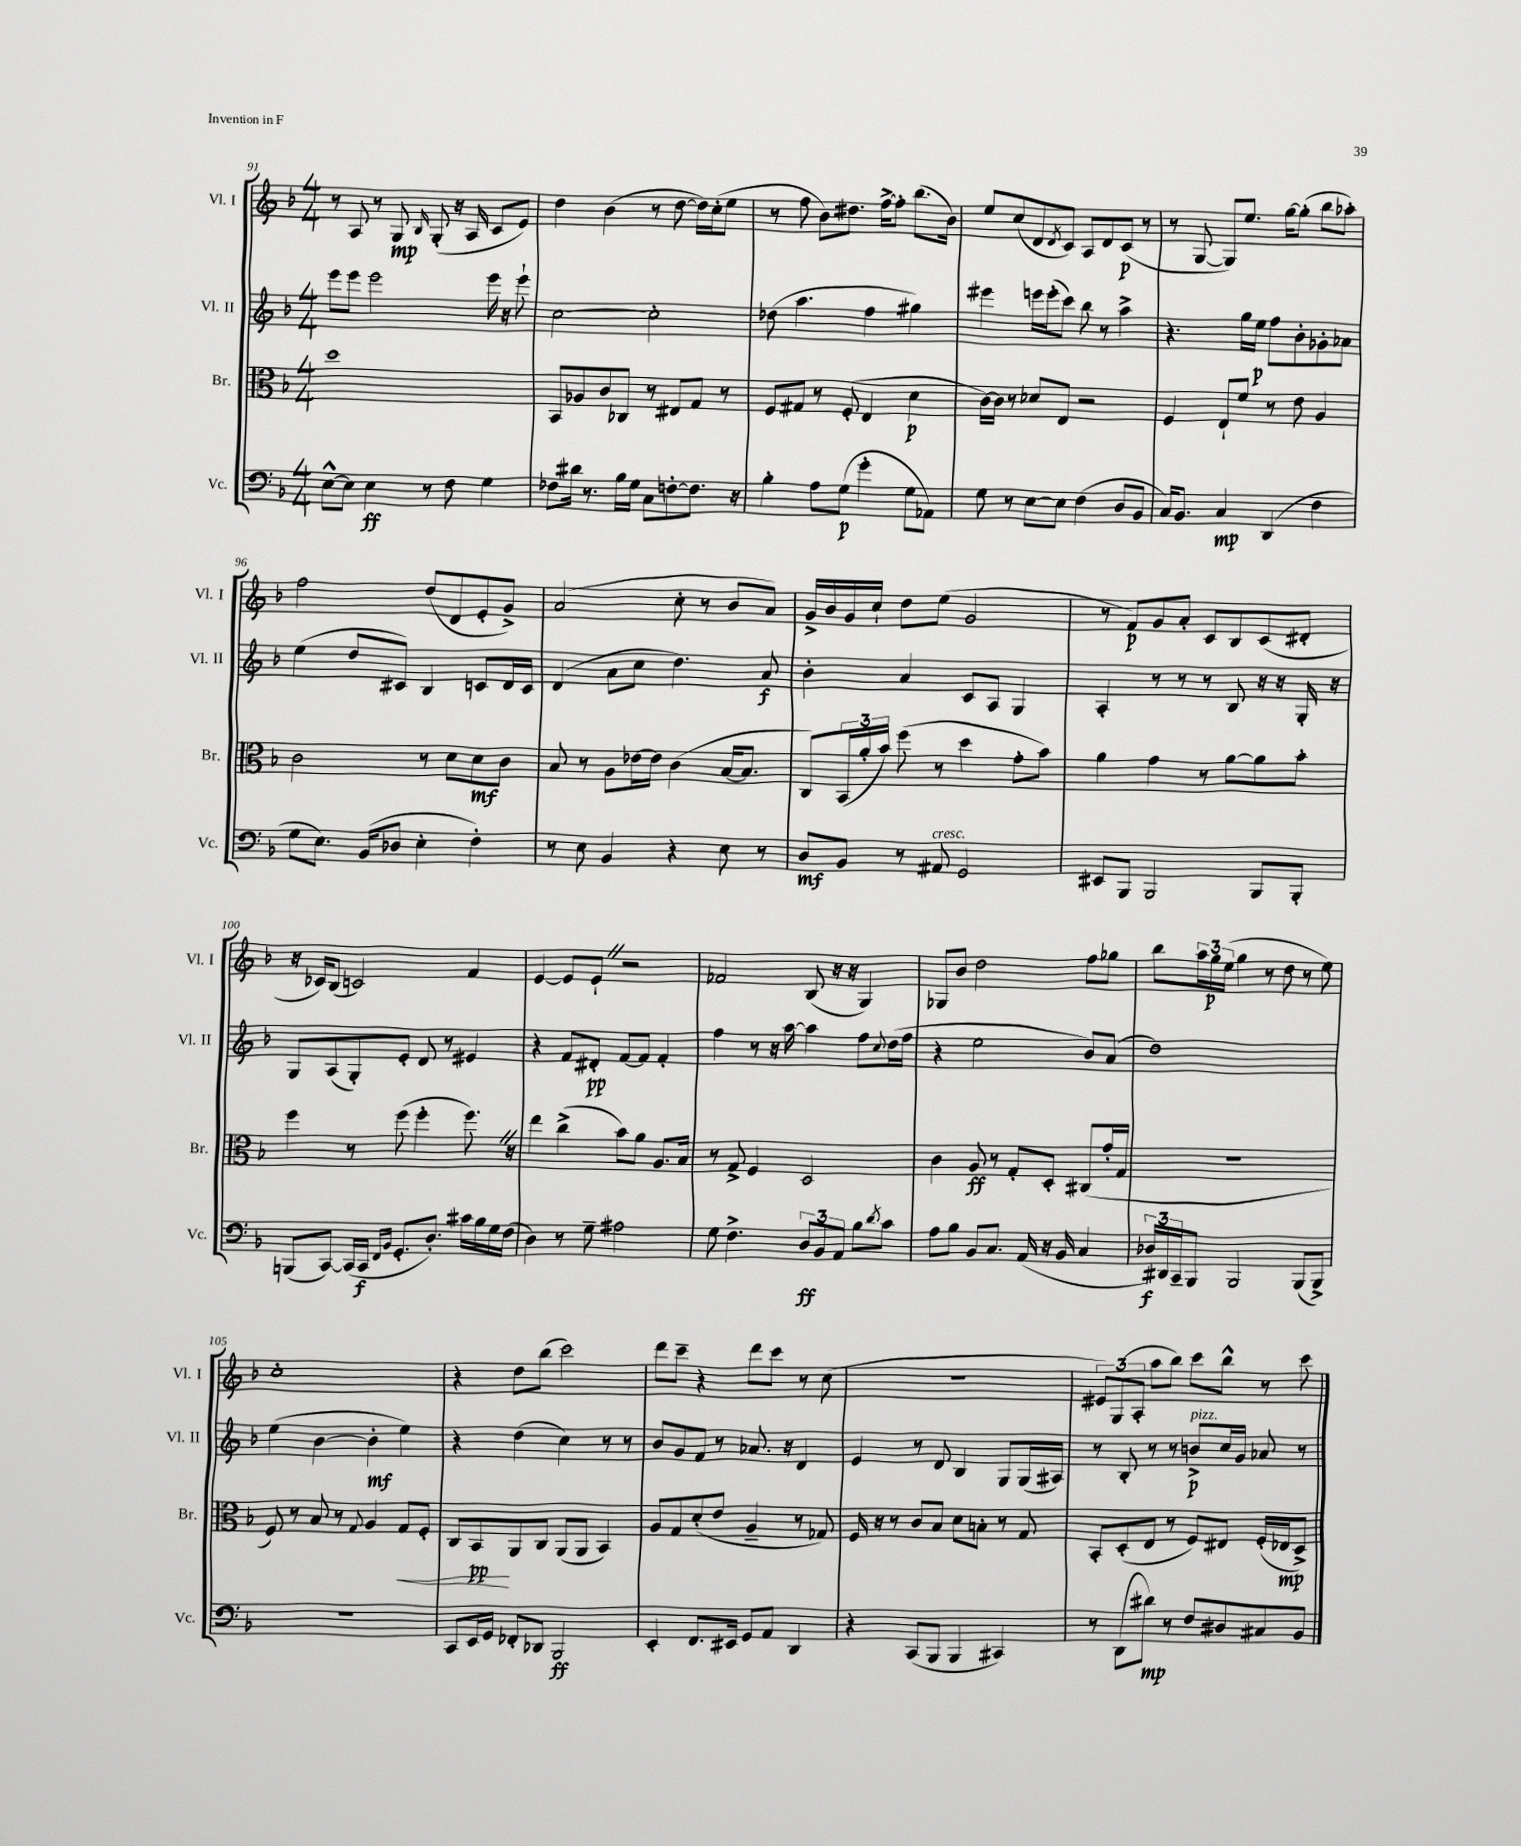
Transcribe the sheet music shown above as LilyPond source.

<<
\new StaffGroup <<
\new Staff = "s0" \with { instrumentName = "Vl. I" shortInstrumentName = "Vl. I" } {
    \clef treble \key f \major \numericTimeSignature \time 4/4
    r8 a8 r8 g8\mp \grace { bes16 } g8-.( r16 a16 c'8 e'8) |
    d''4 bes'4( r8 d''8~ d''16) c''16-.( e''8 |
    r8 f''8 bes'8) dis''8. f''16~-> f''8-. bes''8.( bes'16) |
    e''8 c''8( d'8 \acciaccatura { d'8 } c'8) a8 d'8 c'8\p( r8 |
    r8 g8~ g8) e''8. g''16~ g''8-.( bes''8 aes''8-.) |
    f''2 d''8( d'8 e'8-. g'8->) |
    a'2( c''8-. r8 bes'8 a'8) |
    g'16-> bes'16 g'16 c''16-! d''8 e''8( g'2 |
    r8 f'8\p) g'8 a'8-. c'8 bes8 c'8( dis'8-. |
    r16 ces'16) bes8( c'2) f'4 |
    e'4~ e'8 e'8-! \once \override BreathingSign.text = \markup { \musicglyph "scripts.caesura.straight" } \breathe r2 |
    fes'2 bes8( r16 r16 g4) |
    ges8 bes'8 d''2 f''8 ges''8 |
    bes''8 \tuplet 3/2 { a''16 g''16\p e''16( } g''4 r8 d''8 r8 e''8) |
    c''1-. |
    r4 d''8 bes''8( c'''2) |
    d'''8 c'''8-- r4 d'''8 c'''8 r8 c''8( |
    R1 |
    \tuplet 3/2 { eis'8) g8( a8-. } a''8 bes''8) c'''8 bes''8-^ r8 c'''8 \bar "|." |
}
\new Staff = "s1" \with { instrumentName = "Vl. II" shortInstrumentName = "Vl. II" } {
    \clef treble \key f \major \numericTimeSignature \time 4/4
    e'''8 e'''8 e'''2 e'''16 r16 e'''8-! |
    c''2~ c''2-. |
    des''8( a''4. f''4 gis''4) |
    eis'''4 e'''16 e'''16-.( c'''8) bes''8 r8 a''4-> |
    r4. g''16 e''16\p f''8 bes'8-. ges'8-. aes'8 |
    e''4( d''8 cis'8) bes4 c'8 d'16 c'16 |
    d'4( a'8 c''8 d''4.) a'8\f |
    bes'4-. a'4 c'8 a8 g4 |
    a4-. r8 r8 r8 bes8 r16 r16 g16-. r16 |
    g8 a8( g8-.) e'8-. d'8 r8 eis'4 |
    r4 f'8 dis'8-.\pp f'8~ f'8 f'4-. |
    f''4 r8 r16 a''16~ a''4 f''8 \appoggiatura { c''8 } d''16( f''16 |
    r4 e''2 bes'8) a'8( |
    d''1) |
    e''4( bes'4~ bes'4-.\mf e''4) |
    r4 d''4( c''4) r8 r8 |
    bes'8 g'8 f'8 r8 aes'8. r16 d'4 |
    e'4 r8 d'8 bes4 g8 g16( ais16) |
    r8 bes8-. r8 r8 b'8->\p^\markup { \italic "pizz." } c''16 g'16 aes'8 r8 \bar "|." |
}
\new Staff = "s2" \with { instrumentName = "Br." shortInstrumentName = "Br." } {
    \clef alto \key f \major \numericTimeSignature \time 4/4
    d''1 |
    bes,8 aes8 c'8 ces8 r8 eis8 g8 r8 |
    f8 gis8 r8 f8-.( e4 d'4\p |
    c'16~) c'16 r8 des'8 e8 r2 |
    f4 e8-! f'8 r8 e'8 a4 |
    c'2 r8 d'8 d'8\mf c'8 |
    bes8 r8 a8 ees'16~ ees'16 c'4( bes16~ bes8. |
    c8) \tuplet 3/2 { bes,16( a'16-. bes'16) } f''8( r8 d''4 g'8-. bes'8) |
    a'4 g'4 r8 a'8~ a'8 bes'8-. |
    f''4 r8 f''8( f''4-. f''8.) \once \override BreathingSign.text = \markup { \musicglyph "scripts.caesura.straight" } \breathe r16 |
    e''4 c''4->( bes'8) a'8 a8. bes16 |
    r8 g8-> f4 d2 |
    c'4 a8\ff r8 g8-. d8-. cis8( g'16-. g16 |
    R1 |
    f8) r8 bes8 r8 \appoggiatura { g8 } a4 g8\< f8-. |
    c8 bes,8\pp\! a,8 c8 a,8( a,8 bes,4) |
    a8 g8 d'8-.( e'8 a4-- r8 ges8) |
    f16 r16 r8 c'8 bes8 d'8 b8-. r8 g8 |
    bes,8-. d8-.( e8 r8 f8) eis8 f16-.( ees16\mp d8->) \bar "|." |
}
\new Staff = "s3" \with { instrumentName = "Vc." shortInstrumentName = "Vc." } {
    \clef bass \key f \major \numericTimeSignature \time 4/4
    e8~-^ e8 e4\ff r8 f8 g4 |
    fes8 dis'16 r8. bes16 g16 c8 f8~-. f8. r16 |
    bes4-. a8 g8\p( g'4-. g8 aes,8) |
    g8 r8 e8~ e8 f4( d8 bes,8 |
    c16) bes,8. c4\mp d,4( f4 |
    g8 e8.) bes,16( des8 e4-. f4-.) |
    r8 e8 bes,4 r4 e8 r8 |
    d8\mf bes,8 r8 ais,8^\markup { \italic "cresc." } g,2 |
    eis,8 bes,,8 bes,,2 bes,,8 bes,,8-. |
    b,,8( c,8~) c,16( c,16\f \grace { f,16 bes,16 } g,8.-. d8.-.) cis'16 bes16 g16 f16( |
    d4) r8 g8-- ais2 |
    g8 f4.-> \tuplet 3/2 { d8\ff bes,8 a,8 } bes8 \acciaccatura { d'8 } c'8 |
    a8 bes8 bes,8 c8. a,16( r16 bes,16 c4 |
    \tuplet 3/2 { des16\f) dis,16 c,16-- } bes,,8 bes,,2 bes,,8( bes,,8->) |
    R1 |
    c,8 e,16 g,16 fes,8-. des,8 bes,,2\ff |
    e,4-. f,8. eis,16 g,8 a,8 d,4 |
    r4 c,8( bes,,8 bes,,4 cis,4) |
    r8 d,8( dis'8\mp) r8 f8 dis8 cis8 bes,8 \bar "|." |
}
>>
>>
\layout { \context { \Score currentBarNumber = #91 } }
